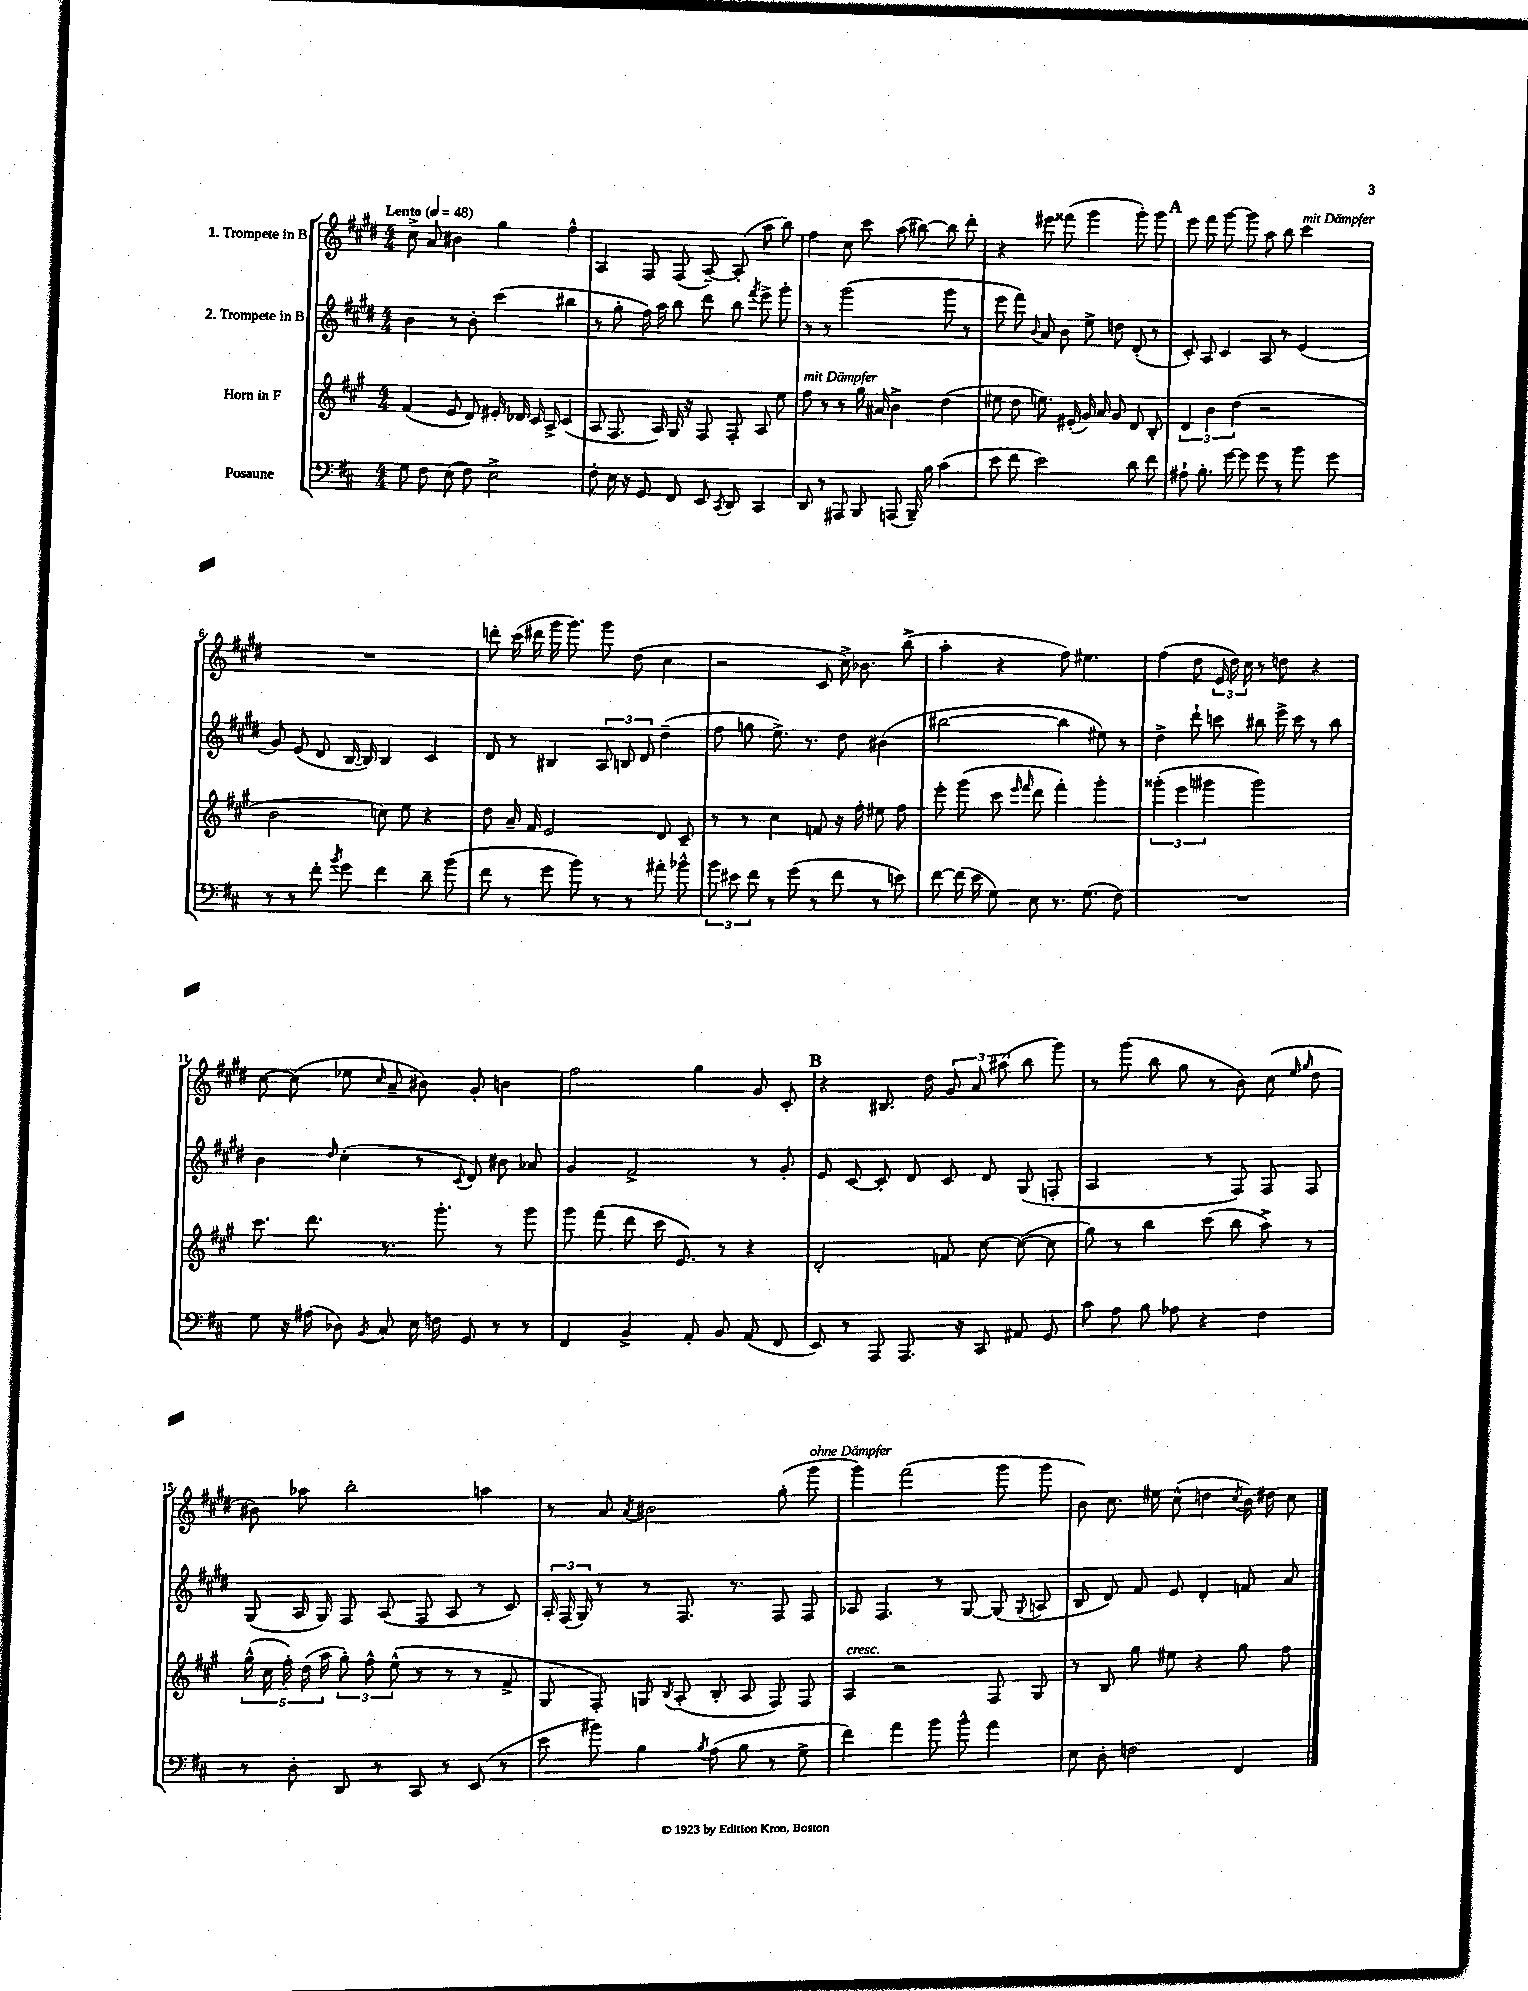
<<
\new StaffGroup <<
\new Staff = "s0" \with { instrumentName = "1. Trompete in B" } {
    \clef treble \key e \major \numericTimeSignature \time 4/4 \tempo "Lento" 4 = 48
    \autoBeamOff cis''8-> a'8 bis'4 gis''4 fis''4-^ |
    a4 fis8 fis8( a8~--) a8-.( a''8 b''8) |
    fis''4 cis''8 cis'''8 a''8( bis''8~) bis''8 dis'''8-. |
    r4 eis'''8 fisis'''8( gis'''4 gis'''8-.) gis'''8 |
    \mark \markup { \bold "A" } e'''8 fis'''8 gis'''8~ gis'''8 a''8 b''8 cis'''4^\markup { \italic "mit Dämpfer" } |
    R1 |
    d'''8-. cis'''16( dis'''16 gis'''16 gis'''8.) gis'''8 dis''8( cis''4 |
    r2 cis'8 cis''16->) bes'8. b''8->( |
    a''4-. r4 fis''8) eis''4. |
    fis''4( dis''8 \tuplet 3/2 { e'16 dis''16) cis''16 } r8 d''8 r4 |
    cis''8~ cis''8( ees''8 \grace { cis''16 } a'8-- bis'8) gis'8-. b'4 |
    fis''2 gis''4 gis'8 cis'8-. |
    \mark \markup { \bold "B" } r4 bis8. dis''16 \tuplet 3/2 { gis'8 a'8 ais''8( } b''8 gis'''8) |
    r8 gis'''8( b''8 gis''8 r8 b'8) cis''8( \grace { e''16 gis''16 } dis''8 |
    bis'8) aes''8 b''2-. a''4 |
    r8 a'8 \acciaccatura { a'8 } bis'2 gis''8-.( gis'''8^\markup { \italic "ohne Dämpfer" } |
    gis'''4) fis'''2( gis'''8 gis'''8 |
    b'8) cis''8. eis''16 cis''8-^( d''4 \acciaccatura { cis''8 } b'16) dis''16 cis''8 \bar "|." |
}
\new Staff = "s1" \with { instrumentName = "2. Trompete in B" } {
    \clef treble \key e \major \numericTimeSignature \time 4/4
    \autoBeamOff b'4 r8 b'8-. cis'''4( bis''4 |
    r8 gis''8-. fis''16) a''16 b''8 dis'''8 b''8 \acciaccatura { fis'''8 } e'''8-> gis'''8-. |
    r8 r8 gis'''2( gis'''8 r8 |
    e'''8 fis'''8) \appoggiatura { b'8 } a'8 b'8 e''8-> d''8 dis'8-.( r8 |
    \mark \markup { \bold "A" } cis'8-.) a8 cis'4 a8 r8 e'4( |
    gis'8) e'8( dis'8 b16~ b16) b4 cis'4 |
    dis'8 r8 bis4 \tuplet 3/2 { a8 b8 dis'8 } dis''4--( |
    fis''8 g''8 e''8.->) r8. dis''8 bis'4( |
    bis''2~ bis''4 eis''8) r8 |
    dis''4-> dis'''8-! c'''8 bis''8 e'''16-> c'''16 r8 bis''8 |
    b'4 \grace { dis''16 } cis''4-.( r8 \appoggiatura { cis'8 } dis'8) bis'8 aes'8 |
    gis'4 fis'2-> r8 gis'8-. |
    \mark \markup { \bold "B" } e'8 cis'8~ cis'8-. dis'8 cis'8 dis'8 gis8( f8-. |
    a2 r8 fis8) fis8 fis8 |
    gis8( a16 gis16) fis8 a8( fis8 a8 r8 cis'8) |
    \tuplet 3/2 { a16-. fis16( gis16) } r8 r8 fis8. r8. fis8 fis8 |
    aes8 fis4. r8 gis8~ gis8( \appoggiatura { gis8 } a8 |
    b8 dis'8) fis'8 e'8 dis'4-. f'8 a'8 \bar "|." |
}
\new Staff = "s2" \with { instrumentName = "Horn in F" } {
    \clef treble \key a \major \numericTimeSignature \time 4/4
    \autoBeamOff fis'4( e'8 d'8) eis'16-. des'16 cis'16 a16-> cis'4( |
    a8 fis8. a16) gis16 r16 fis8 fis8-. a8 e''8 |
    fis''8^\markup { \italic "mit Dämpfer" } r8 r8 gis''16 ais'16 b'4-> d''4( |
    eis''8 d''8 e''8.) eis'16-.( gis'16) a'16 gis'8 d'8 b8-. |
    \mark \markup { \bold "A" } \tuplet 3/2 { d'4 b'4 d''4( } r2 |
    b'2 c''8) e''8 r4 |
    d''8 a'16-- fis'16 e'2 d'8 cis'8-- |
    r8 r8 cis''4 f'8 r16 fis''16-. eis''8 fis''8 |
    e'''8-. gis'''8( cis'''8 \grace { e'''16 fis'''16 } d'''8 fis'''4-.) gis'''4-. |
    \tuplet 3/2 { gisis'''4-.( e'''4 gis'''4 } gis'''2) |
    cis'''8. d'''8. r8. gis'''8.-. r8 gis'''8 |
    gis'''8 fis'''8( d'''8 cis'''16 e'8.) r8 r4 |
    \mark \markup { \bold "B" } d'2-. f'8 cis''8~ cis''8~( cis''8 |
    gis''8) r8 b''4 cis'''8( b''8 a''8->) r8 |
    \tuplet 5/4 { gis''16-^( cis''16 fis''16-.) d''16( a''16 } \tuplet 3/2 { gis''8-.) fis''8-^ e''8-^( } r8 r8 r8 fis'8-> |
    gis8 fis8-.) g8 \acciaccatura { b8 } a8-.( b8-. a8 fis8) fis8 |
    a4^\markup { \italic "cresc." } r2 fis8 gis8 |
    r8 b8 gis''8 eis''8 r4 gis''8 fis''8 \bar "|." |
}
\new Staff = "s3" \with { instrumentName = "Posaune" } {
    \clef bass \key d \major \numericTimeSignature \time 4/4
    \autoBeamOff g8 fis8 e8( fis8) e2-> |
    fis8-. e16 r16 g,8 fis,8 e,8 \acciaccatura { cis,8 } d,8 cis,4 |
    d,8 r8 ais,,8 b,,8 a,,8( b,,16--) b16 cis'4( |
    e'8 fis'8 e'2) d'8 fis'8 |
    \mark \markup { \bold "A" } ais8-! b8.-. g'16~ g'8 g'8 r8 b'8 g'8 |
    r8 r8 fis'8-. \acciaccatura { b'8 } g'8 fis'4 d'8-- b'8( |
    fis'8 r8 g'8 b'8) r8 r8 ais'8-. bes'8-^ |
    \tuplet 3/2 { b'8 eis'8 fis'8 } r8 g'8( r8 fis'8 r8 e'8) |
    fis'8~ fis'16( e'16 g8) e8 r8. g8.( fis8) |
    R1 |
    g8 r16 ais16( des8) \acciaccatura { b,8 } cis8 e16 f16 g,8 r8 r8 |
    fis,4 b,4-> a,8-. b,8 a,8( fis,8 |
    \mark \markup { \bold "B" } e,8) r8 a,,8 a,,8. r16 cis,8 ais,8 g,8 |
    cis'8 a8 b8 aes8 r4 fis4 |
    r8 d8-. d,8 r8 cis,8 r8 e,8( r8 |
    e'8 bis'8) b4 \acciaccatura { b8 } a8( b8 r8 g8-> |
    fis'4) a'4 b'8 b'8-^ a'4 |
    e8 d8-. f2 fis,4 \bar "|." |
}
>>
>>
